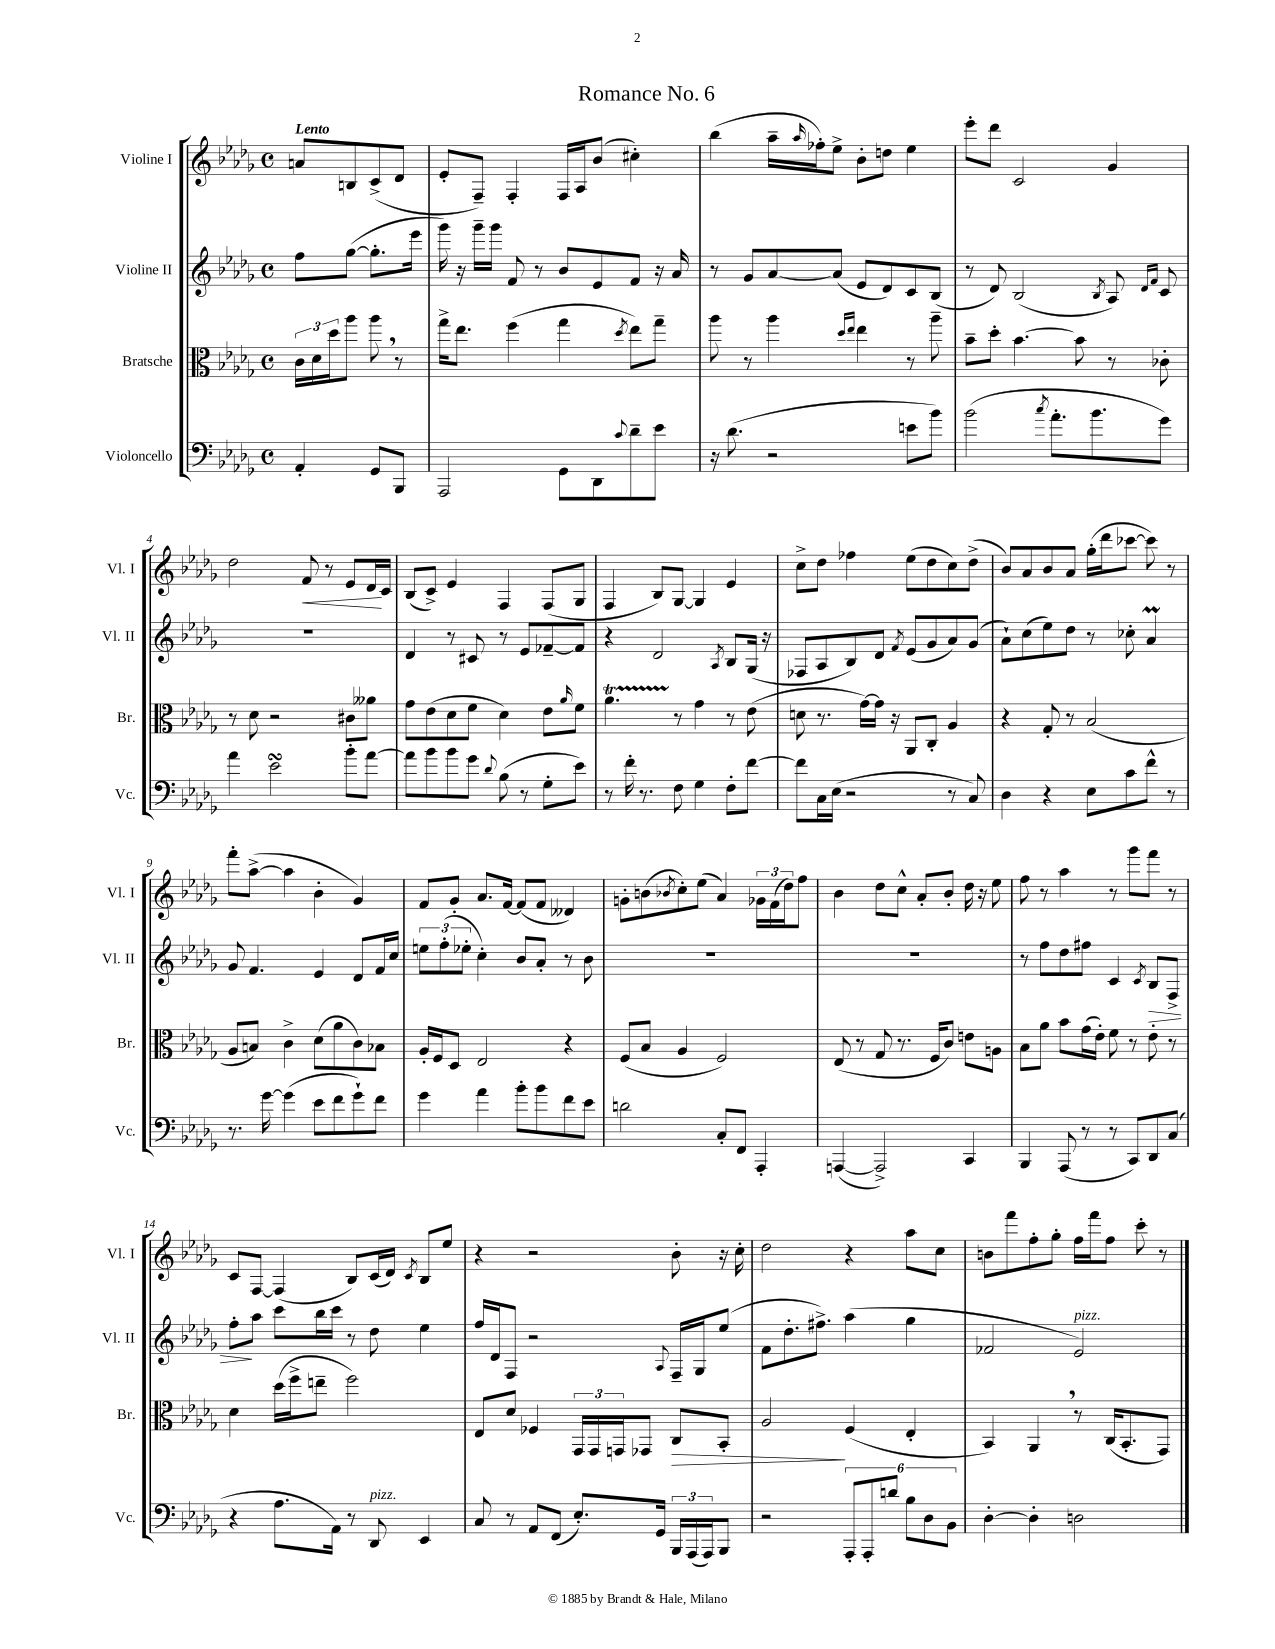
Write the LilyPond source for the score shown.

\header { title = "Romance No. 6" }
<<
\new StaffGroup <<
\new Staff = "s0" \with { instrumentName = "Violine I" shortInstrumentName = "Vl. I" } {
    \clef treble \key des \major \defaultTimeSignature \time 4/4 \partial 2 \tempo "Lento"
    a'8 b8 c'8->( des'8 |
    ees'8-. f8--) f4-. f16 aes16 bes'8( cis''4-.) |
    bes''4( aes''16-- \grace { aes''16 } fes''16-.) ees''8-> bes'8-. d''8 ees''4 |
    ees'''8-. des'''8 c'2 ges'4 |
    des''2 f'8\< r8 ees'8 des'16\! c'16 |
    bes8( c'8->) ees'4 f4 f8( ges8 |
    f4 bes8) ges8~ ges4 ees'4 |
    c''8-> des''8 fes''4 ees''8( des''8 c''8) des''8->( |
    bes'8) aes'8 bes'8 aes'8 ges''16-.( des'''16 ces'''8~ ces'''8) r8 |
    f'''8-. aes''8~->( aes''4 bes'4-. ges'4) |
    f'8 ges'8-. aes'8. f'16~ f'8( f'8 deses'4) |
    g'8-. b'8( \acciaccatura { bes'8 } c''8-.) ees''8( aes'4) \tuplet 3/2 { ges'16 f'16( des''16) } f''8 |
    bes'4 des''8 c''8-^ aes'8-. bes'8-. des''16 r16 ees''8 |
    f''8 r8 aes''4 r8 ges'''8 f'''8 r8 |
    c'8 f8~ f4( bes8) c'16( des'16) \acciaccatura { c'8 } bes8 ees''8 |
    r4 r2 bes'8-. r16 c''16-. |
    des''2 r4 aes''8 c''8 |
    b'8 f'''8 f''8-. ges''8-. f''16 f'''16 f''8 c'''8-. r8 \bar "|." |
}
\new Staff = "s1" \with { instrumentName = "Violine II" shortInstrumentName = "Vl. II" } {
    \clef treble \key des \major \defaultTimeSignature \time 4/4 \partial 2
    f''8 ges''8~( ges''8.-. ees'''16 |
    ges'''16) r16 ges'''16-- ges'''16 f'8 r8 bes'8 ees'8 f'8 r16 aes'16 |
    r8 ges'8 aes'8~ aes'8( ees'8 des'8) c'8 bes8( |
    r8 des'8) bes2( \acciaccatura { bes8 } aes8) \grace { des'16 f'16 } c'8 |
    R1 |
    des'4 r8 cis'8 r8 ees'8 fes'8~-- fes'8 |
    r4 des'2 \acciaccatura { aes8 } bes8 ges16( r16 |
    fes8 aes8 bes8) des'8 \acciaccatura { f'8 } ees'8( ges'8 aes'8) ges'8( |
    aes'8-!) c''8( ees''8) des''8 r8 ces''8-. aes'4\prall |
    ges'8 f'4. ees'4 des'8 f'16 c''16 |
    \tuplet 3/2 { e''8 f''8-.( ees''8-. } c''4-.) bes'8 aes'8-. r8 bes'8 |
    R1 |
    R1 |
    r8 f''8 des''8 fis''8 c'4 \acciaccatura { c'8 } bes8\> f8-> |
    f''8-.\! aes''8 c'''8 bes''16 c'''16 r8 des''8 ees''4 |
    f''16 des'16 f8 r2 \appoggiatura { aes8 } f16-- ges16 ees''8( |
    f'8 des''8.-. fis''8.->) aes''4( ges''4 |
    fes'2 ees'2^\markup { \italic "pizz." }) \bar "|." |
}
\new Staff = "s2" \with { instrumentName = "Bratsche" shortInstrumentName = "Br." } {
    \clef alto \key des \major \defaultTimeSignature \time 4/4 \partial 2
    \tuplet 3/2 { c'16 des'16 des''16 } aes''8 aes''8 \breathe r8 |
    ges''16-> ees''8. f''4( ges''4 \acciaccatura { des''8 } ees''8) ges''8-- |
    aes''8 r8 aes''4 \grace { des''16 ees''16 } ees''4 r8 aes''8-- |
    bes'8-- des''8-. bes'4.~ bes'8 r8 ces'8-. |
    r8 des'8 r2 cis'8 aeses'8 |
    ges'8 ees'8( des'8 f'8 des'4) ees'8 \grace { aes'16 } f'8 |
    aes'4.\startTrillSpan r8\stopTrillSpan ges'4 r8 ees'8( |
    d'8 r8. ges'16~) ges'16 r16 aes,8 c8-. aes4 |
    r4 ges8-. r8 bes2( |
    aes8 b8) c'4-> des'8( aes'8 c'8) bes8 |
    aes16-. f16 des8 ees2 r4 |
    f8( bes8 aes4 f2) |
    ees8( r8 ges8 r8. f16 c'8) e'8 a8 |
    bes8 aes'8 bes'8 ges'16( ees'16-.) f'8 r8 ees'8-. r8 |
    des'4 des''16( f''16-> e''8-- f''2) |
    ees8 des'8 fes4 \tuplet 3/2 { ges,16 ges,16 g,16 } ges,8 c8\> bes,8-. |
    aes2\! f4( ees4-. |
    bes,4) aes,4 \breathe r8 c16( bes,8.-. ges,8) \bar "|." |
}
\new Staff = "s3" \with { instrumentName = "Violoncello" shortInstrumentName = "Vc." } {
    \clef bass \key des \major \defaultTimeSignature \time 4/4 \partial 2
    aes,4-. ges,8 bes,,8 |
    aes,,2 ges,8 des,8 \appoggiatura { c'8 } des'8-- ees'8 |
    r16 des'8.( r2 e'8 bes'8) |
    bes'2( \acciaccatura { c''8 } aes'8.-. bes'8. ges'8) |
    aes'4 ees'2\turn bes'8-. aes'8~ |
    aes'8 bes'8 bes'8 ges'8 \appoggiatura { des'8 } bes8( r8 ges8-. ees'8) |
    r8 f'16-. r8. f8 ges4 f8-. f'8~ |
    f'8 c16 ees16( r2 r8 c8) |
    des4 r4 ees8 c'8 f'8-^ r8 |
    r8. ges'16~ ges'4( ees'8 f'8 ges'8-!) f'8 |
    ges'4 aes'4 bes'8-. bes'8 f'8 ees'8 |
    d'2 c8-. f,8 aes,,4-. |
    a,,4~( a,,2->) c,4 |
    bes,,4 aes,,8( r8 r8 c,8) des,8 c8( |
    r4 aes8. aes,16) r8 des,8^\markup { \italic "pizz." } ees,4 |
    c8 r8 aes,8 f,8( ees8.-.) ges,16 \tuplet 3/2 { bes,,16 aes,,16( aes,,16) } bes,,8 |
    r2 \tuplet 6/4 { aes,,8-. aes,,8-. d'8 bes8 des8 bes,8 } |
    des4~-. des4-. d2 \bar "|." |
}
>>
>>
